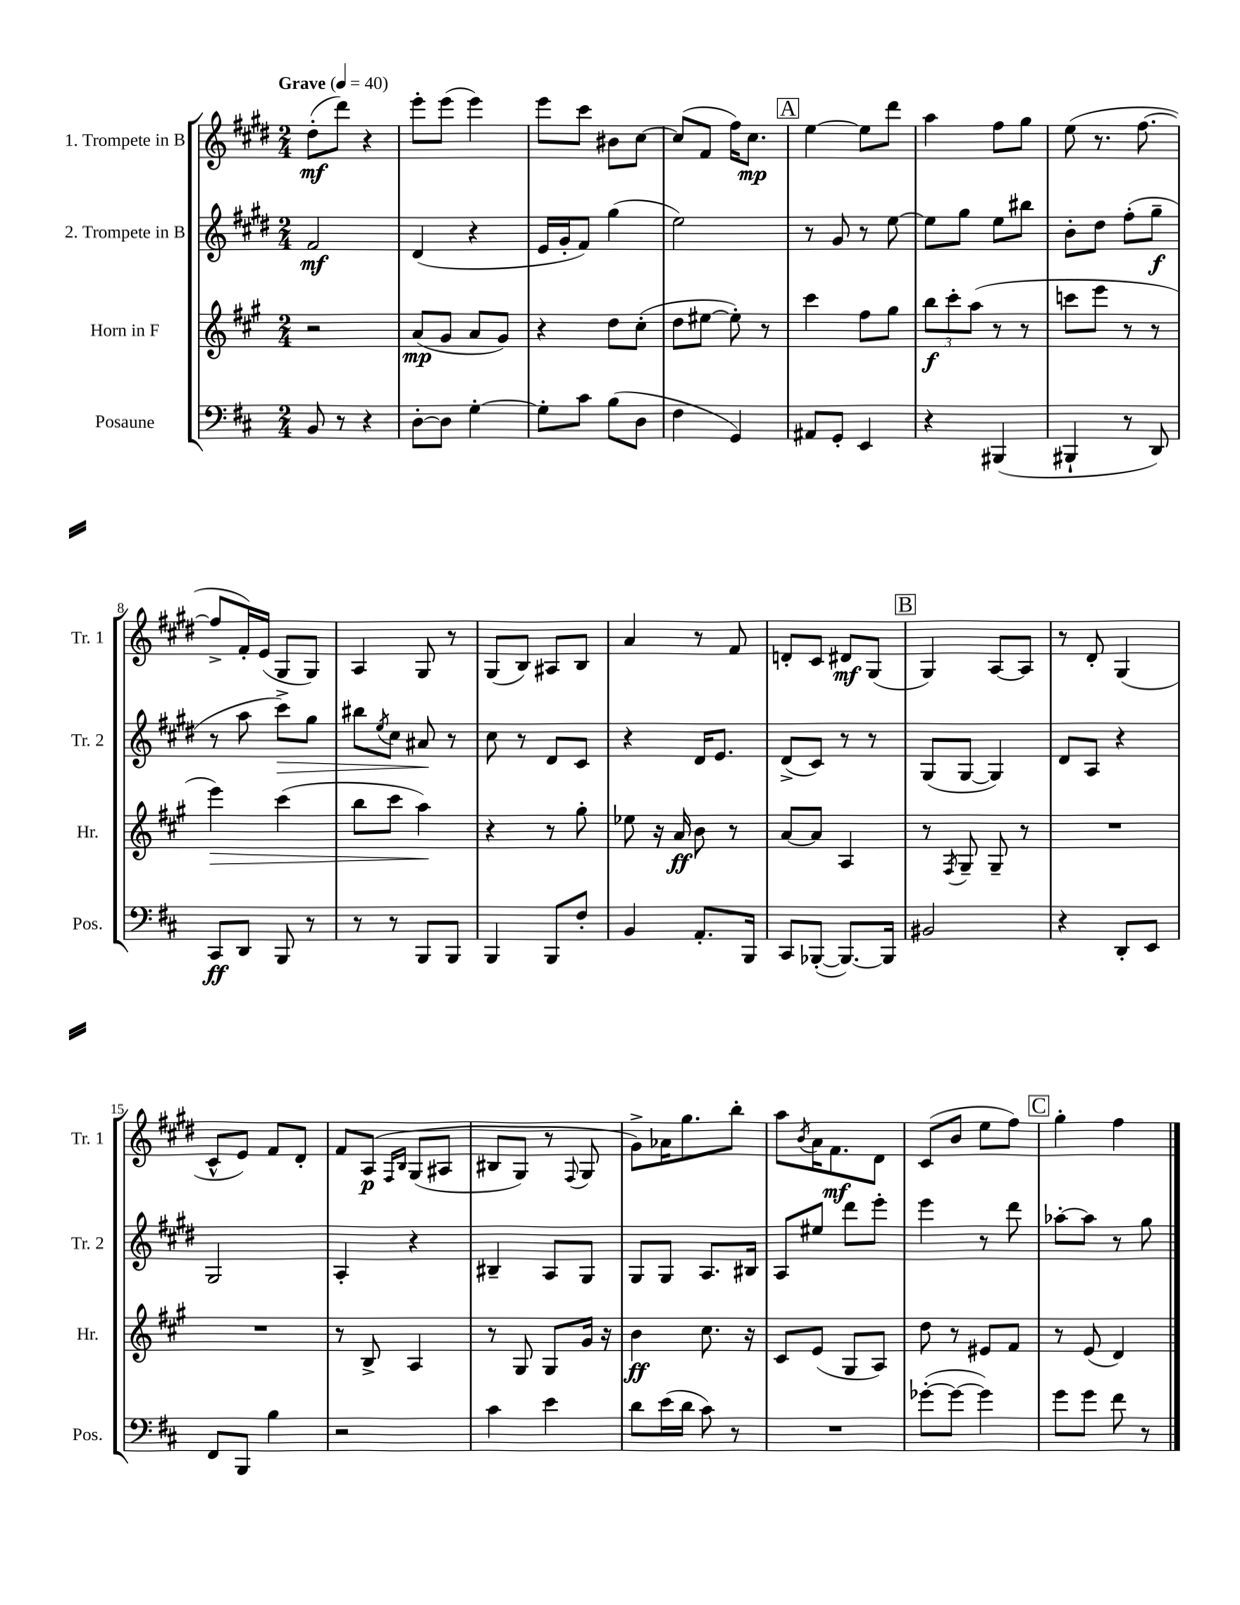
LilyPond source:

<<
\new StaffGroup <<
\new Staff = "s0" \with { instrumentName = "1. Trompete in B" shortInstrumentName = "Tr. 1" } {
    \clef treble \key e \major \numericTimeSignature \time 2/4 \tempo "Grave" 4 = 40
    dis''8-.\mf( dis'''8) r4 |
    e'''8-. e'''8( e'''4) |
    e'''8 cis'''8 bis'8 cis''8~ |
    cis''8( fis'8 fis''16) cis''8.\mp |
    \mark \markup { \box "A" } e''4~ e''8 dis'''8 |
    a''4 fis''8 gis''8 |
    e''8( r8. fis''8.~ |
    fis''8-> fis'16-.) e'16( gis8 gis8) |
    a4 gis8 r8 |
    gis8( b8) ais8 b8 |
    a'4 r8 fis'8 |
    d'8-. cis'8 dis'8\mf gis8( |
    \mark \markup { \box "B" } gis4) a8~ a8 |
    r8 dis'8-. gis4( |
    cis'8-^ e'8) fis'8 dis'8-. |
    fis'8 a8\p\( \grace { fis16 b16 } gis8( ais8 |
    bis8 gis8) r8 \appoggiatura { fis8 } gis8 |
    gis'8->\) aes'16 gis''8. b''8-. |
    a''8 \acciaccatura { b'8 } a'16 fis'8.\mf dis'8 |
    cis'8( b'8 e''8 fis''8) |
    \mark \markup { \box "C" } gis''4-. fis''4 \bar "|." |
}
\new Staff = "s1" \with { instrumentName = "2. Trompete in B" shortInstrumentName = "Tr. 2" } {
    \clef treble \key e \major \numericTimeSignature \time 2/4
    fis'2\mf |
    dis'4( r4 |
    e'16 gis'16-. fis'8) gis''4( |
    e''2) |
    \mark \markup { \box "A" } r8 gis'8 r8 e''8~ |
    e''8 gis''8 e''8 bis''8 |
    b'8-. dis''8 fis''8-.( gis''8--\f |
    r8 a''8 cis'''8->\>) gis''8 |
    bis''8 \acciaccatura { e''8 } cis''8 ais'8\! r8 |
    cis''8 r8 dis'8 cis'8 |
    r4 dis'16 e'8. |
    dis'8->( cis'8) r8 r8 |
    \mark \markup { \box "B" } gis8( gis8~ gis4) |
    dis'8 a8 r4 |
    gis2 |
    a4-. r4 |
    bis4-- a8 gis8 |
    gis8 gis8 a8. bis16 |
    a8 eis''8 dis'''8 e'''8-. |
    e'''4 r8 dis'''8 |
    \mark \markup { \box "C" } aes''8~-. aes''8 r8 gis''8 \bar "|." |
}
\new Staff = "s2" \with { instrumentName = "Horn in F" shortInstrumentName = "Hr." } {
    \clef treble \key a \major \numericTimeSignature \time 2/4
    r2 |
    a'8\mp( gis'8 a'8 gis'8) |
    r4 d''8 cis''8-.( |
    d''8 eis''8~ eis''8-.) r8 |
    \mark \markup { \box "A" } cis'''4 fis''8 gis''8 |
    \tuplet 3/2 { b''8\f cis'''8-. a''8( } r8 r8 |
    c'''8 e'''8 r8 r8 |
    e'''4\>) cis'''4( |
    b''8 cis'''8 a''4\!) |
    r4 r8 gis''8-. |
    ees''8 r16 a'16\ff b'8 r8 |
    a'8~ a'8 a4 |
    \mark \markup { \box "B" } r8 \acciaccatura { fis8 } gis8-- gis8-- r8 |
    R2 |
    R2 |
    r8 b8-> a4 |
    r8 gis8 gis8 gis'16 r16 |
    b'4\ff cis''8. r16 |
    cis'8 e'8( gis8 a8) |
    d''8 r8 eis'8 fis'8 |
    \mark \markup { \box "C" } r8 e'8( d'4) \bar "|." |
}
\new Staff = "s3" \with { instrumentName = "Posaune" shortInstrumentName = "Pos." } {
    \clef bass \key d \major \numericTimeSignature \time 2/4
    b,8 r8 r4 |
    d8~-. d8 g4~-. |
    g8-. cis'8 b8( d8 |
    fis4 g,4) |
    \mark \markup { \box "A" } ais,8 g,8-. e,4 |
    r4 bis,,4( |
    bis,,4-! r8 d,8) |
    cis,8\ff d,8 b,,8 r8 |
    r8 r8 b,,8 b,,8 |
    b,,4 b,,8 fis8-. |
    b,4 a,8.-. b,,16 |
    cis,8 bes,,8~-.( bes,,8.~) bes,,16 |
    \mark \markup { \box "B" } bis,2 |
    r4 d,8-. e,8 |
    fis,8 b,,8 b4 |
    r2 |
    cis'4 e'4 |
    d'8 e'16( d'16 cis'8) r8 |
    R2 |
    ges'8~-.( ges'8~ ges'4) |
    \mark \markup { \box "C" } g'8 g'8 fis'8 r8 \bar "|." |
}
>>
>>
